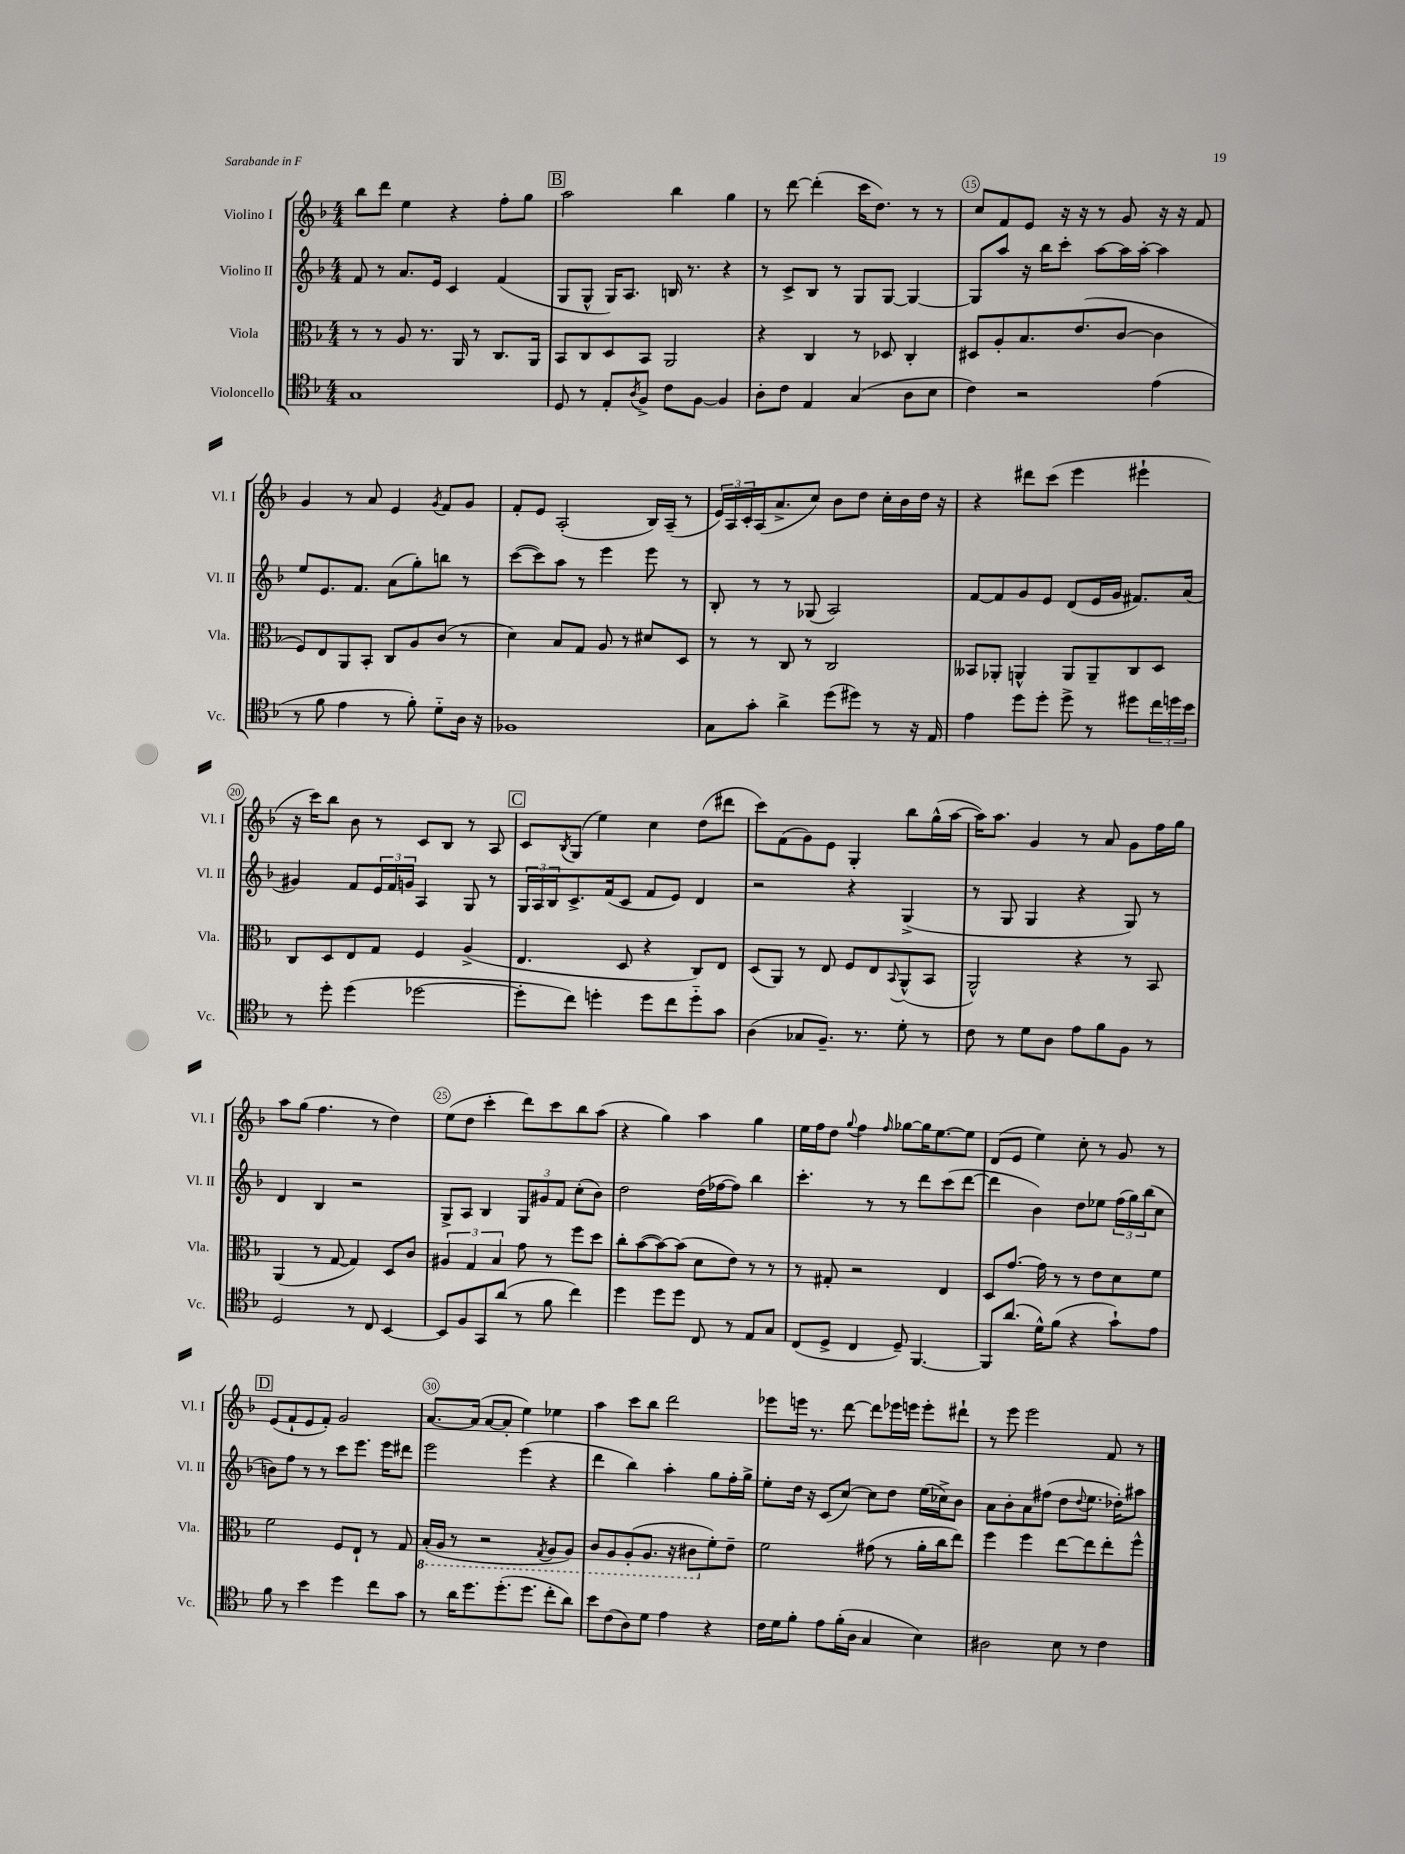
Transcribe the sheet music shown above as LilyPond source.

<<
\new StaffGroup <<
\new Staff = "s0" \with { instrumentName = "Violino I" shortInstrumentName = "Vl. I" } {
    \clef treble \key f \major \numericTimeSignature \time 4/4
    bes''8 d'''8 e''4 r4 f''8-. g''8 |
    \mark \markup { \box "B" } a''2 bes''4 g''4 |
    r8 d'''8~ d'''4-.( c'''16 d''8.) r8 r8 |
    c''8 f'8 e'8 r16 r16 r8 g'8 r16 r16 f'8 |
    g'4 r8 a'8 e'4 \acciaccatura { g'8 } f'8 g'8 |
    f'8-. e'8 a2-.( bes16) a16--( r8 |
    \tuplet 3/2 { e'16) a16 c'16-. } a16( a'8.-> c''8) bes'8 d''8 c''16-. bes'16 d''16 r16 |
    r4 dis'''8 c'''8( e'''4 eis'''4-! |
    r16 c'''16) bes''8 bes'8 r8 c'8 bes8 r8 a8 |
    \mark \markup { \box "C" } c'8 \acciaccatura { bes8 } g8( e''4) c''4 d''8( dis'''8 |
    c'''8) f'8( g'8) e'8 g4-. bes''8 g''16-^( a''16~ |
    a''16) a''8. g'4 r8 a'8 g'8 f''16 g''16 |
    a''8 g''8( f''4. r8 d''4) |
    e''8( d''8 c'''4-. d'''8) c'''8 bes''8 a''8( |
    r4 g''4) a''4 g''4 |
    e''16 f''16 d''8 \appoggiatura { g''8 } f''4 \grace { f''16 } ges''8~ ges''16 e''8.~ e''8 |
    d'8( e'8 e''4) c''8-. r8 g'8 r8 |
    \mark \markup { \box "D" } e'8( f'8-! e'8 f'8-.) g'2 |
    a'8.~ a'16( a'8~ a'8-. e''4) ees''4 |
    a''4 c'''8 bes''8 d'''2 |
    ees'''8 e'''16 r8. d'''8~ d'''8 ees'''16 e'''16 e'''8-. dis'''8-! |
    r8 e'''8 e'''2 f'8 r8 \bar "|." |
}
\new Staff = "s1" \with { instrumentName = "Violino II" shortInstrumentName = "Vl. II" } {
    \clef treble \key f \major \numericTimeSignature \time 4/4
    f'8 r8 a'8. e'16 c'4 f'4( |
    \mark \markup { \box "B" } g8 g8-^ g16) a8. b16 r8. r4 |
    r8 c'8-> bes8 r8 g8 g8~ g4~ |
    g8 a''8 r16 bes''16 c'''8-. a''8~ a''16 a''16~-. a''4 |
    e''8 e'8. f'8. a'8( g''8-.) b''8 r8 |
    c'''8~( c'''8) a''8 r8 e'''4 e'''8 r8 |
    bes8-. r8 r8 ges8( a2) |
    f'8~ f'8 g'8 e'8 d'8( e'16 g'16 fis'8.) a'16( |
    gis'4) f'8 \tuplet 3/2 { e'16 f'16 g'16 } a4 g8 r8 |
    \mark \markup { \box "C" } \tuplet 3/2 { g16 a16 bes16 } c'8.-> f'16( c'8 f'8 e'8) d'4 |
    r2 r4 g4->( |
    r8 g8 g4 r4 g8) r8 |
    d'4 bes4 r2 |
    g8-> a8 bes4 \tuplet 3/2 { g8 gis'8 f'8 } c''8-.( bes'8) |
    d''2 d''16( fes''16~ fes''8) bes''4 |
    c'''4.-. r8 r8 d'''8 c'''8( d'''8~ |
    d'''4 bes'4) d''8 ees''8 \tuplet 3/2 { f''16( g''16) bes''16( } c''8 |
    \mark \markup { \box "D" } b'8) f''8 r8 r8 c'''8 e'''8. e'''16 dis'''8 |
    e'''2 e'''4( r4 |
    d'''4 bes''4) a''4-. g''8 f''16-. g''16-> |
    e''8-. d''16 r16 c'8( c''8~) c''8 d''8 e''16( ces''16->) bes'8 |
    a'8 bes'8-. a'8 fis''8( d''8 \appoggiatura { d''8 } e''8. des''16-.) ais''8 \bar "|." |
}
\new Staff = "s2" \with { instrumentName = "Viola" shortInstrumentName = "Vla." } {
    \clef alto \key f \major \numericTimeSignature \time 4/4
    r8 r8 a8 r8. a,16 r8 c8. a,16 |
    \mark \markup { \box "B" } bes,8 c8 d8 bes,8 a,2 |
    r4 c4 r8 des8 c4-. |
    dis8 a8-. bes8. e'8.( c'8~ c'4 |
    f8) e8 a,8 bes,8-. c8 a8 c'8( r8 |
    d'4) bes8 g8 a8 r8 dis'8 d8 |
    r8 r8 c8 r8 c2 |
    beses,8 aes,8-. a,4-^ a,8 a,8-- c8 d8 |
    c8 d8 e8 g8 f4 a4->( |
    \mark \markup { \box "C" } e4. d8 r4 c8) e8 |
    d8( a,8) r8 e8 f8 e8 \appoggiatura { bes,8 } a,8-^( bes,8 |
    a,2-^) r4 r8 bes,8 |
    a,4( r8 g8~ g4) d8 c'8 |
    \tuplet 3/2 { ais4 g4 bes4 } g'8 r8 f''8 d''8 |
    c''8-. bes'8~( bes'8~) bes'8( d'8 e'8) r8 r8 |
    r8 gis8-. r2 e4 |
    d8 g'8.~ g'16 r8 r8 e'8 d'8 f'8 |
    \mark \markup { \box "D" } f'2 f8 e8-! r8 g8 |
    \ottava #-1 bes,16-.( a,16 r8 r2 \acciaccatura { g,8 } a,8 a,8) |
    c8 a,8 a,8-.( a,8. r16 cis8 \ottava #0 f'8-.) e'8-- |
    f'2 gis'8( r8 a'16-. c''16 e''8) |
    f''4 f''4 e''8~ e''8 e''8-. f''8-^ \bar "|." |
}
\new Staff = "s3" \with { instrumentName = "Violoncello" shortInstrumentName = "Vc." } {
    \clef tenor \key f \major \numericTimeSignature \time 4/4
    g1 |
    \mark \markup { \box "B" } d8 r8 e8-. \acciaccatura { a8 } f8-> c'8 f8~ f4 |
    a8-. c'8 e4 g4( a8 bes8 |
    c'4) r2 e'4( |
    r8 f'8 e'4 r8 f'8-.) d'8-_ a16 r16 |
    fes1 |
    g8 g'8-. a'4-> d''8( dis''8) r8 r16 e16 |
    e'4 d''8 d''8-. d''8-> r8 dis''8 \tuplet 3/2 { c''16 d''16 bes'16 } |
    r8 d''8-. d''4( des''2~ |
    \mark \markup { \box "C" } des''8-. c''8) d''4-. d''8 c''8 d''8-_ g'8 |
    a4( ges8 f8.--) r8. d'8-. r8 |
    c'8 r8 d'8 a8 e'8 f'8 f8 r8 |
    d2 r8 c8 bes,4~ |
    bes,8 f8 g,8 a'8( r8 f'8 c''4) |
    d''4 d''8 d''8 c8 r8 e8 g8 |
    c8( d8-> c4 d8--) f,4.~ |
    f,8 a'8.( d'16-^) f'8( r4 g'8-!) e'8 |
    \mark \markup { \box "D" } f'8 r8 bes'4 d''4 c''8 g'8 |
    r8 a'16 d''8. d''8.-.( d''8. c''8-. a'8) |
    bes'8 c'8( a8) d'8 e'4 r4 |
    c'16 d'16 f'8-. e'8 f'16-.( a16 g4 bes4) |
    ais2 bes8 r8 c'4 \bar "|." |
}
>>
>>
\layout { \context { \Score currentBarNumber = #12 \override BarNumber.break-visibility = ##(#f #t #t) barNumberVisibility = #(every-nth-bar-number-visible 5) \override BarNumber.stencil = #(make-stencil-circler 0.1 0.3 ly:text-interface::print) } }
